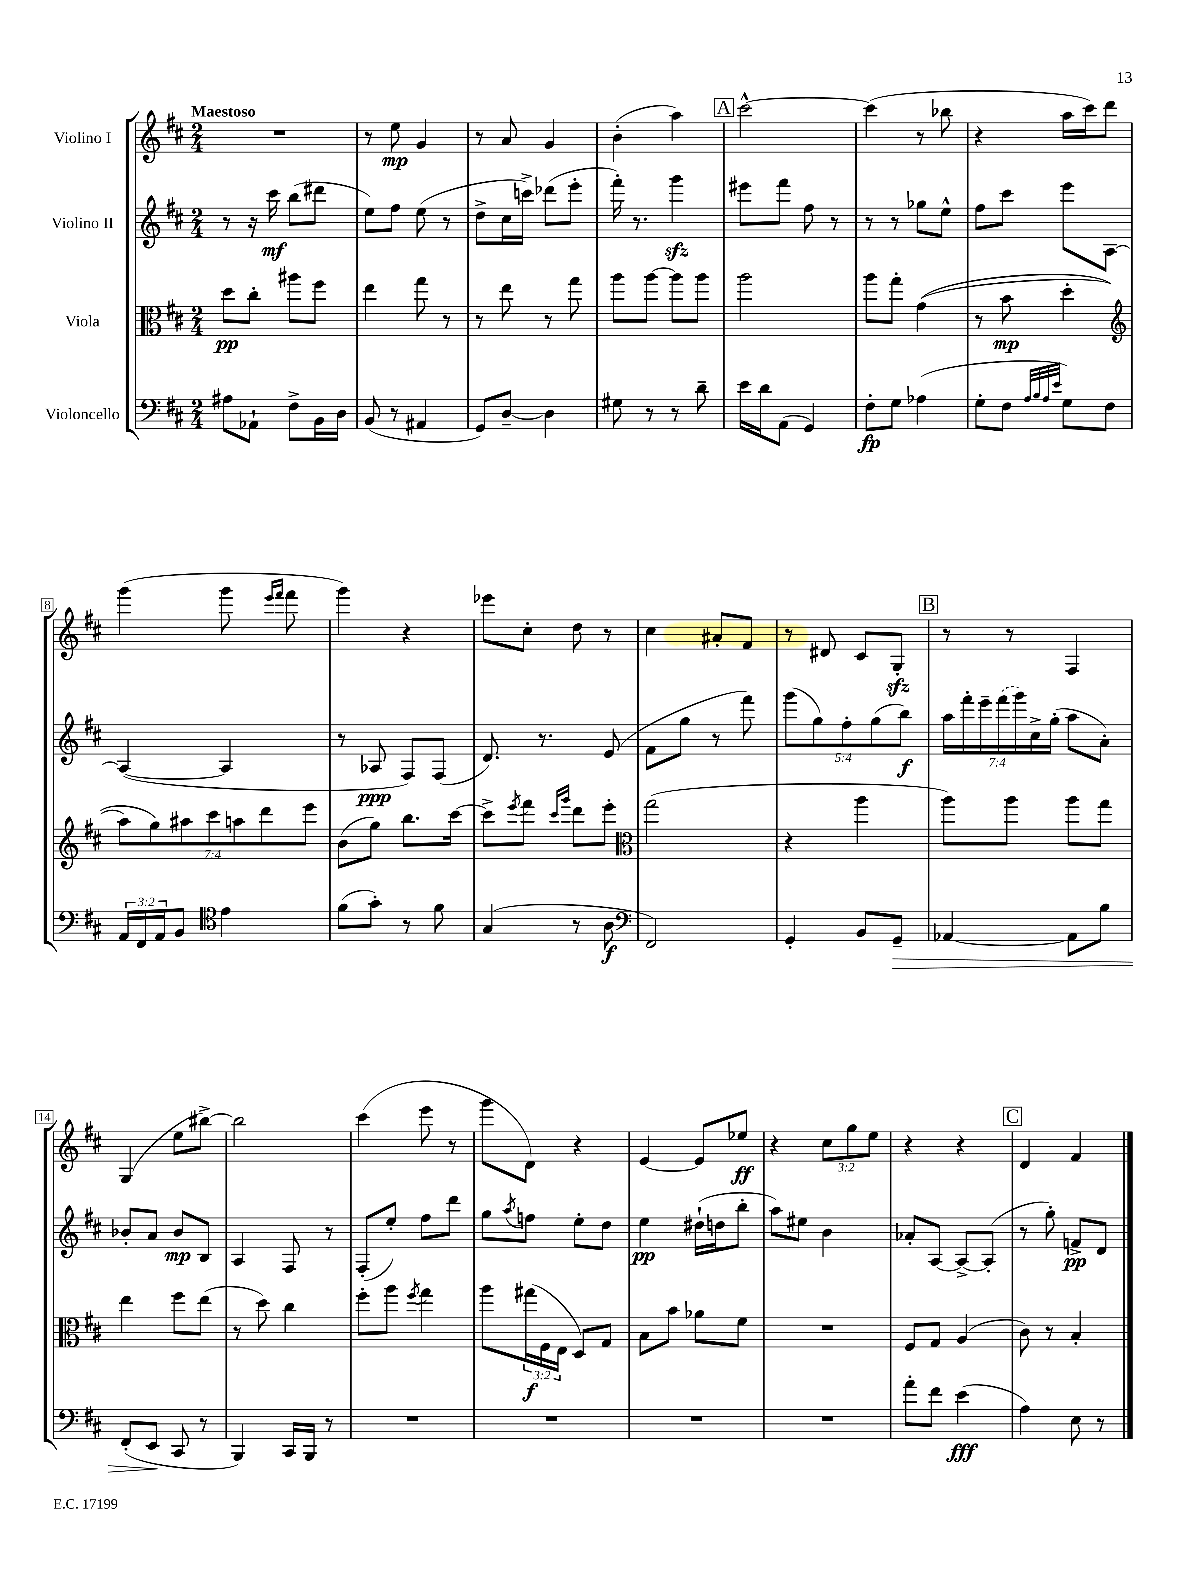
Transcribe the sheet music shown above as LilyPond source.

<<
\new StaffGroup <<
\new Staff = "s0" \with { instrumentName = "Violino I" } {
    \clef treble \key d \major \numericTimeSignature \time 2/4 \override Staff.TupletNumber.text = #tuplet-number::calc-fraction-text \tempo "Maestoso"
    R2 |
    r8 e''8\mp g'4 |
    r8 a'8 g'4 |
    b'4-.( a''4) |
    \mark \markup { \box "A" } cis'''2~-^ |
    cis'''4( r8 bes''8 |
    r4 a''16 cis'''16) d'''8 |
    g'''4( g'''8 \grace { e'''16 fis'''16 } fis'''8 |
    g'''4) r4 |
    ees'''8 cis''8-. d''8 r8 |
    cis''4 ais'8-. fis'8 |
    r8 dis'8 cis'8 g8-.\sfz |
    \mark \markup { \box "B" } r8 r8 fis4 |
    g4( e''8 bis''8~->) |
    bis''2 |
    cis'''4( e'''8 r8 |
    g'''8 d'8) r4 |
    e'4~ e'8 ees''8\ff |
    r4 \tuplet 3/2 { cis''8 g''8 e''8 } |
    r4 r4 |
    \mark \markup { \box "C" } d'4 fis'4 \bar "|." |
}
\new Staff = "s1" \with { instrumentName = "Violino II" } {
    \clef treble \key d \major \numericTimeSignature \time 2/4 \override Staff.TupletNumber.text = #tuplet-number::calc-fraction-text
    r8 r16 cis'''16\mf b''8( dis'''8 |
    e''8) fis''8 e''8( r8 |
    d''8-> cis''16 c'''16->) des'''8( e'''8-. |
    fis'''16-.) r8. g'''4\sfz |
    \mark \markup { \box "A" } eis'''8 fis'''8 fis''8 r8 |
    r8 r8 ges''8 e''8-^ |
    fis''8 cis'''8 e'''8 a8~ |
    a4~( a4 |
    r8 aes8\ppp fis8) fis8( |
    d'8.) r8. e'8( |
    fis'8 g''8 r8 fis'''8) |
    \tuplet 5/4 { g'''8( g''8) fis''8-. g''8( b''8\f) } |
    \mark \markup { \box "B" } \tuplet 7/4 { a''16 fis'''16-. e'''16-- \once \slurDashed fis'''16( g'''16) cis''16-> g''16-.( } a''8 a'8-.) |
    bes'8-. a'8 bes'8\mp b8 |
    a4 fis8 r8 |
    fis8-.( e''8-.) fis''8 d'''8 |
    g''8 \acciaccatura { a''8 } f''8 e''8-. d''8 |
    e''4\pp dis''16-!( d''16 b''8-. |
    a''8) eis''8 b'4 |
    aes'8-. a8~ a8~-> a8-.( |
    \mark \markup { \box "C" } r8 g''8-.) f'8->\pp d'8 \bar "|." |
}
\new Staff = "s2" \with { instrumentName = "Viola" } {
    \clef alto \key d \major \numericTimeSignature \time 2/4 \override Staff.TupletNumber.text = #tuplet-number::calc-fraction-text
    d''8\pp cis''8-. ais''8 fis''8 |
    e''4 g''8 r8 |
    r8 e''8 r8 g''8 |
    a''8 a''8~ a''8 a''8 |
    \mark \markup { \box "A" } a''2 |
    a''8 g''8-. g'4(\( |
    r8 b'8\mp d''4-. |
    \clef treble \tuplet 7/4 { a''8) g''8\) ais''8 cis'''8 a''8 d'''8 e'''8 } |
    b'8( g''8) b''8. cis'''16~ |
    cis'''8-> \acciaccatura { e'''8 } fis'''8 \grace { cis'''16 g'''16 } d'''8 e'''8-. |
    \clef alto g''2( |
    r4 a''4 |
    \mark \markup { \box "B" } a''8) a''8 a''8 g''8 |
    e''4 fis''8 e''8( |
    r8 d''8) cis''4 |
    fis''8-. a''8 \acciaccatura { fis''8 } g''4 |
    a''8 \tuplet 3/2 { gis''16\f( fis16 e16 } d8) g8 |
    b8 b'8 aes'8 fis'8 |
    R2 |
    fis8 g8 a4( |
    \mark \markup { \box "C" } cis'8) r8 b4-. \bar "|." |
}
\new Staff = "s3" \with { instrumentName = "Violoncello" } {
    \clef bass \key d \major \numericTimeSignature \time 2/4 \override Staff.TupletNumber.text = #tuplet-number::calc-fraction-text
    ais8 aes,8-! fis8-> b,16 d16 |
    b,8( r8 ais,4 |
    g,8) d8~-- d4 |
    gis8 r8 r8 d'8-- |
    \mark \markup { \box "A" } e'16 d'16 a,8( g,4) |
    fis8-.\fp g8 aes4( |
    g8-. fis8 \grace { a32 b32 a32 e'32 } g8) fis8 |
    \tuplet 3/2 { a,16 fis,16 a,16 } b,8 \clef tenor e'4 |
    fis'8( g'8-.) r8 fis'8 |
    g4( r8 a8\f |
    \clef bass fis,2) |
    g,4-. b,8 g,8--\> |
    \mark \markup { \box "B" } aes,4~ aes,8 b8 |
    fis,8-.( e,8\! cis,8 r8 |
    b,,4) cis,16 b,,16 r8 |
    R2 |
    R2 |
    R2 |
    R2 |
    a'8-. fis'8 e'4\fff( |
    \mark \markup { \box "C" } a4) e8 r8 \bar "|." |
}
>>
>>
\layout { \context { \Score \override BarNumber.stencil = #(make-stencil-boxer 0.1 0.3 ly:text-interface::print) } }
